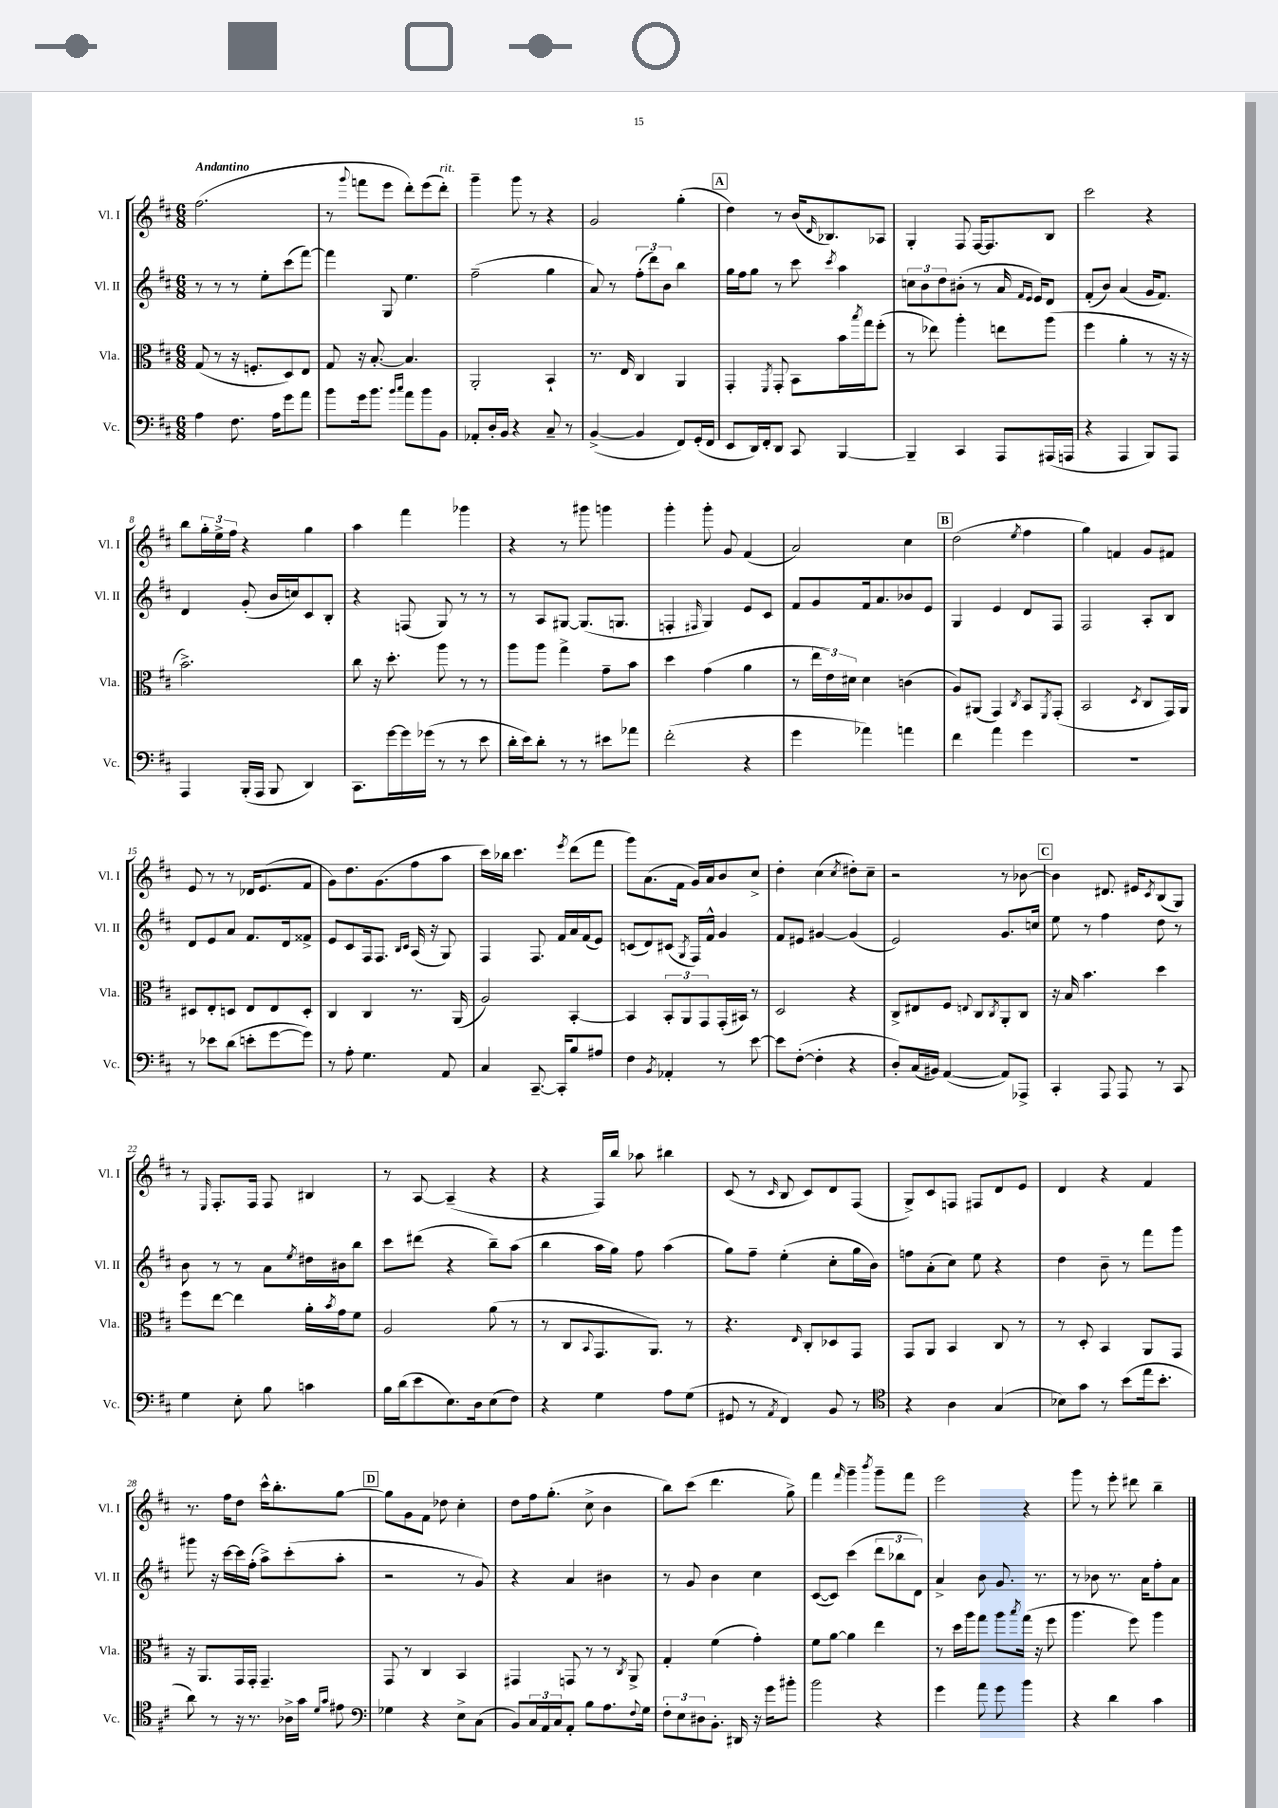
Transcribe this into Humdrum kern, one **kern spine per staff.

**kern	**kern	**kern	**kern
*staff4	*staff3	*staff2	*staff1
*clefF4	*clefC3	*clefG2	*clefG2
*k[f#c#]	*k[f#c#]	*k[f#c#]	*k[f#c#]
*M6/8	*M6/8	*M6/8	*M6/8
4A	(8G	8r	(2.ff#
.	8r	8r	.
8.F#	16r	8r	.
.	8.F'	.	.
.	.	8ee'	.
16A	.	.	.
8g	8D)	(8ccc#	.
8a	8E	[8fff#)	.
=	=	=	=
8b	8G	4fff#]	8r
.	.	.	8qqggg
16g	16r	.	8fff
8.b	[8.B'	.	.
.	.	8G	8eee
16qqb	.	.	.
16qqcc#	.	.	.
8a	4.B]	4.ee	8ddd')
8b	.	.	(8eee
8BB	.	.	8ddd')
=	=	=	=
8AA-'	2AA'	(2ff#~	4ggg~
16D'	.	.	.
16BB	.	.	.
4r	.	.	8ggg
.	.	.	8r
8C#~	4BB`	4gg	4r
8r	.	.	.
=	=	=	=
([4BB^	8.r	8a)	2g
.	.	8r	.
.	16E	.	.
4BB]	4C#	(12ff#'	.
.	.	12ddd)	.
.	.	12b	.
8FF#)	4AA	4bb	(4gg'
(16GG'	.	.	.
16FF#	.	.	.
=	=	=	=
8EE	4GG'	16gg	4dd)
.	.	16ff#	.
16DD)	.	8gg	.
16FF#'	.	.	.
.	8qFF#	.	.
8DD	8GG'	8r	8r
8CC#	8BB	8ccc#	(16b
.	.	.	16qqd
.	.	.	8.B-)
.	.	8qccc#	.
[4BBB	16b	4aa	.
.	8qbb	.	.
.	16gg	.	.
.	(8ff#'	.	8A-
=	=	=	=
4BBB~]	8r	12cc	4G'
.	.	12b	.
.	8ee-)	.	.
.	.	12dd	.
4CC#	4aa'	(8b#'	8F#
.	.	8r	[16F#
.	.	.	8.F#]
8AAA	8ee	16a	.
.	.	16qqf#	.
.	.	16qqe	.
.	.	16e)	.
(16AAA#	(8aa	8d	8B
16AAA	.	.	.
=	=	=	=
4r	4ff#	(8f#'	2ccc#
.	.	8b)	.
4AAA	4a'	(4a	.
8BBB)	8r	16g	4r
.	.	8.f#)	.
8AAA	16r	.	.
.	16r	.	.
=	=	=	=
4AAA	2.b^)	4d	8bb
.	.	.	24gg'
.	.	.	24ee^
.	.	.	24ff#
(16BBB'	.	(8g'	4r
16AAA	.	.	.
8BBB	.	16b	.
.	.	16cc)	.
4DD)	.	8c#	4gg
.	.	8B'	.
=	=	=	=
8.CC#	8cc#	4r	4aa
.	16r	.	.
[16g	8.dd'	.	.
16g]	.	(8F	4fff#
(16g-	.	.	.
8r	8aa	8G)	.
8r	8r	8r	4ggg-
8e	8r	8r	.
=	=	=	=
16d'	8aa	8r	4r
16e)	.	.	.
8d'	8aa	8A	.
8r	4gg^	[8G#	8r
8r	.	(8.G#]	8ggg#
8e#	8g~	.	4ggg
.	.	8.G	.
8a-	8b	.	.
=	=	=	=
(2f#'	4dd	4F'	4ggg'
.	.	16qqF#	.
.	(4g	4G)	8ggg'
.	.	.	8g
4r	4a	8e	(4f#
.	.	8c#	.
=	=	=	=
4g	8r	8f#	2a)
.	24ee	8g	.
.	24e)	.	.
.	24d#	.	.
4a-)	4d#	16f#	.
.	.	8.a	.
4a	(4c	8b-	4cc#
.	.	8e	.
=	=	=	=
4f#	8A)	4G	(2dd
.	(8AA#	.	.
4a	4GG)	4e	.
.	8qC#	.	8qee
4g	8BB	8d	4ff#
.	8qFF#	.	.
.	(8GG'	8F#	.
=	=	=	=
2.r	2BB	2F#	4gg)
.	.	.	4f
.	8qD	.	.
.	8C#	8A'	8g
.	16GG)	8B	8f#
.	16AA	.	.
=	=	=	=
8r	8D#	8d	8e
8e-	8E'	8e	8r
(8d	8D	8a	8r
8e'	8E	8.f#	16d-
.	.	.	(8.e
[8g	8E	.	.
.	.	16d	.
8g])	8D'	8f##^	8f#
=	=	=	=
8r	4C#	8e	8g)
8A'	.	8c#	8.dd
4.G	4C#	16F#	.
.	.	8.F#	(8.g
.	.	16qqB	.
.	.	16qqc#	.
.	8.r	(16A	8ff#
.	.	16r	.
8AA	.	8G)	8aa
.	(16AA	.	.
=	=	=	=
4C#	2A)	4F#	16ccc#)
.	.	.	16bb-
.	.	.	4.ccc#
[8.CC#~	.	8.F#	.
16CC#']	.	16f#	.
.	.	.	8qeee
8B	[4BB'	16a	(8ddd
.	.	(16f#	.
8A#	.	8e)	8fff#
=	=	=	=
4F#	4BB]	(8c	8ggg)
.	.	8d)	(8.a
8qBB	.	.	.
4AA-'	12BB'	(8c#	.
.	.	.	16f#
.	12AA	.	.
.	.	8qG	.
.	.	16F#)	16g)
.	12GG	.	.
.	.	16f#^^	16a
8r	(16GG'	4g	8b
.	16BB#)	.	.
[8e	8r	.	8cc#^
=	=	=	=
8e]	2D	8f#	4dd'
([8F#'	.	8e#	.
4F#']	.	[4g#	(4cc#
.	.	.	8qcc#
4r	4r	(4g#]	8dd#')
.	.	.	8cc#~
=	=	=	=
8D')	8C#^	2e)	2r
(16C#	8E#	.	.
16BB#)	.	.	.
([4AA	8F#	.	.
.	8qqE	.	.
.	8C#	.	.
.	8qC#	.	.
8AA])	8AA'	8.g	8r
8AAA-^	8C#	.	[8b-
.	.	16cc	.
=	=	=	=
4CC#'	16r	8ee	4b-]
.	16B	.	.
.	4.b	8r	.
8AAA	.	4ff#	8.d#
8AAA	.	.	.
.	.	.	16e#
.	.	.	8qc#
8r	4dd	8dd	(8B
8CC#	.	8r	8G)
=	=	=	=
4G	8ff#	8b	8r
.	.	.	16qqE
.	[8ee	8r	8.F#'
8E'	4ee]	8r	.
.	.	.	16F#
8B	.	8a	8F#
.	.	8qee	.
4c	16a'	16dd#	4B#
.	8qb	.	.
.	16g	16b#	.
.	8f#	8bb	.
=	=	=	=
16B	2A	8ccc#	8r
(16d	.	.	.
8e	.	(8ddd#	[8A
8.E)	.	4r	(4A~]
16D	.	.	.
(8E	(8a	8bb~)	4r
8F#)	8r	(8aa	.
=	=	=	=
4r	8r	4bb	4r
.	8C#	.	.
.	8qqBB	.	.
4G	8.GG	16aa	16F#)
.	.	16gg)	16bb
.	.	8ff#	8aa-
.	8.AA)	.	.
8A	.	(4aa	4bb#
(8G	8r	.	.
=	=	=	=
8GG#	4.r	8gg)	(8c#
8r	.	8ff#~	8r
8qAA	.	.	16qqc#
4FF#)	.	(4ee'	8B
.	16qqE	.	.
.	8C#'	.	8c#)
8BB	8D-	8cc#'	8d
8r	8GG	16gg	(8F#
.	.	16b)	.
=	=	=	=
*clefC4	*	*	*
4r	8GG	8ff	8G^)
.	8AA	(8a'	8c#
4A	4BB	8cc#)	8F
.	.	8ee	8F#
(4G	8C#	4r	8d
.	8r	.	8e
=	=	=	=
8B-)	8r	4dd	4d
8g	8D'	.	.
8r	4BB	8b~	4r
(8b	.	8r	.
16ee	8AA	8fff#	4f#
8.b'	.	.	.
.	8GG	8ggg	.
=	=	=	=
8a)	16r	8ggg#	8.r
.	8.AA	.	.
8r	.	16r	.
.	.	[16ccc#	16ff#
16r	16GG	16ccc#]	8dd
8.r	16GG'	(16ff#'	.
.	4.GG~	8aa^)	16ccc#^^
.	.	.	8.bb'
16A-^	.	(8ccc#'	.
16g	.	.	.
16qqd	.	.	.
16qqg	.	.	.
8e#	.	8aa'	[8gg
=	=	=	=
*clefF4	*	*	*
4G-	8GG	2r	8gg]
.	8r	.	8g
4r	4C#	.	8f#
.	.	.	8dd-
8E^	4BB	8r	4cc#'
(8C#	.	8g)	.
=	=	=	=
8BB)	4GG#	4r	8dd
24C#	.	.	16ff#
24AA	.	.	.
.	.	.	(8.gg'
24C#	.	.	.
8AA'	8GG	4a	.
8B	8r	.	8cc#^
8.A	8r	4b#	4b
.	8qC#	.	.
.	8AA^	.	.
8qqF#	.	.	.
16G	.	.	.
=	=	=	=
12F#'	4G'	8r	8bb)
12E	.	.	.
.	.	8g	(8ccc#
12D#	.	.	.
8.BB'	(4f#	4b	4.ddd
16DD#	.	.	.
16r	4g')	4cc#	.
16g	.	.	.
8b#'	.	.	8gg^)
=	=	=	=
2b	8f#	([8c#	4fff#
.	[8a	8c#])	.
.	.	.	16qqfff#
.	4a]	(4ccc#	4ggg~
.	.	.	8qbbb
4r	4ee	12ddd	8ggg~
.	.	12bb-	.
.	.	.	8fff#
.	.	12d)	.
=	=	=	=
4g	8r	4a^	2eee
.	16dd	.	.
.	16aa	.	.
8a	8gg	8b	.
8g	8aa	8.g	.
.	8qbb	.	.
4b	(16gg	.	4r
.	16r	8.r	.
.	8ff#	.	.
=	=	=	=
4r	4.aa	8r	8ggg
.	.	8b-	8r
4d	.	8.r	8eee'
.	8ff#)	.	8ddd#
.	.	16a	.
4c#	4aa	8ff#'	4bb~
.	.	8a	.
==	==	==	==
*-	*-	*-	*-
